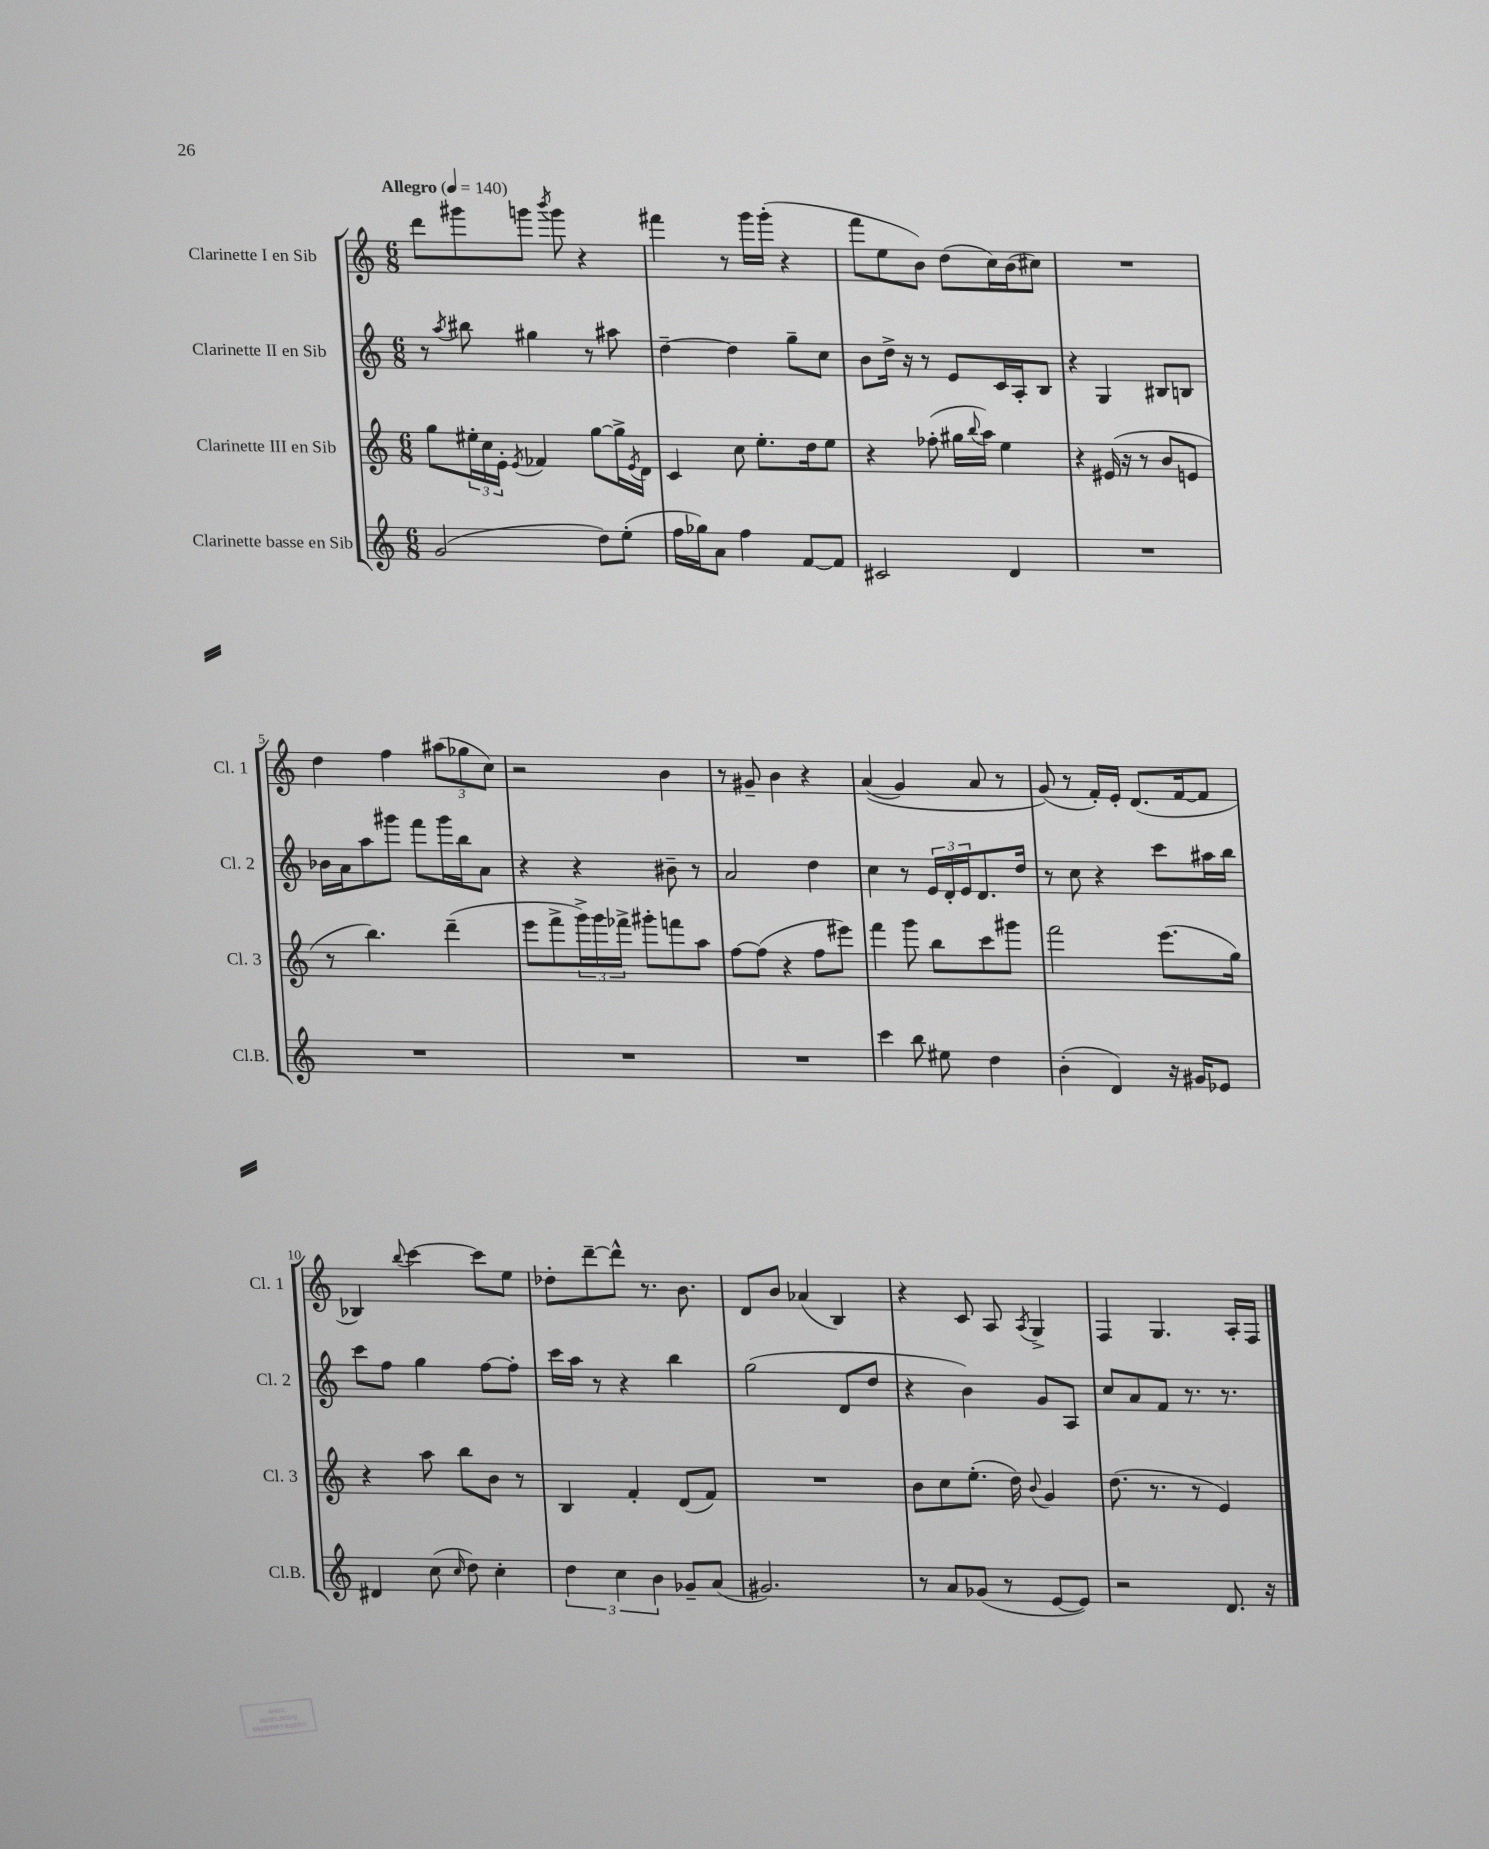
<<
\new StaffGroup <<
\new Staff = "s0" \with { instrumentName = "Clarinette I en Sib" shortInstrumentName = "Cl. 1" } {
    \clef treble \key c \major \numericTimeSignature \time 6/8 \tempo "Allegro" 4 = 140
    d'''8 gis'''8 g'''8 \acciaccatura { b'''8 } g'''8 r4 |
    fis'''4 r8 g'''16 g'''16-.( r4 |
    f'''8 e''8 b'8) d''8( c''16) b'16( cis''8) |
    R2. |
    d''4 f''4 \tuplet 3/2 { ais''8( ges''8 c''8) } |
    r2 b'4 |
    r8 gis'8-- b'4 r4 |
    a'4(\( g'4) a'8 r8 |
    g'8(\) r8 f'16-.) e'16-. d'8.( f'16~ f'8 |
    bes4) \appoggiatura { b''8 } c'''4~ c'''8 e''8 |
    des''8-. d'''8~-- d'''8-^ r8. b'8. |
    d'8 b'8 aes'4( b4) |
    r4 c'8 a8 \acciaccatura { a8 } g4-> |
    f4 g4. a16-. f16 \bar "|." |
}
\new Staff = "s1" \with { instrumentName = "Clarinette II en Sib" shortInstrumentName = "Cl. 2" } {
    \clef treble \key c \major \numericTimeSignature \time 6/8
    r8 \acciaccatura { a''8 } bis''8 gis''4 r8 ais''8 |
    d''4~-- d''4 g''8-- c''8 |
    b'8 d''16-> r16 r8 e'8 c'16 a16-. b8 |
    r4 g4 bis8 b8 |
    bes'16 a'16 a''8 gis'''8 f'''8 gis'''16 b''16 a'8 |
    r4 r4 bis'8-- r8 |
    a'2 d''4 |
    c''4 r8 \tuplet 3/2 { e'16 d'16-. e'16 } d'8. d''16 |
    r8 c''8 r4 c'''8 ais''16 b''16 |
    c'''8 f''8 g''4 f''8~ f''8-. |
    c'''16 a''16 r8 r4 b''4 |
    g''2( d'8 d''8 |
    r4 b'4) g'8 a8 |
    c''8 a'8 f'8 r8. r8. \bar "|." |
}
\new Staff = "s2" \with { instrumentName = "Clarinette III en Sib" shortInstrumentName = "Cl. 3" } {
    \clef treble \key c \major \numericTimeSignature \time 6/8
    g''8 \tuplet 3/2 { eis''16-. c''16 e'16-. } \acciaccatura { e'8 } fes'4 g''8~ g''16-> \acciaccatura { e'8 } d'16 |
    c'4 c''8 e''8.-. d''16 e''8 |
    r4 fes''8-.( gis''16 \appoggiatura { b''8 } a''16) e''4 |
    r4 eis'16( r16 r8 b'8 e'8 |
    r8 b''4.) d'''4--( |
    e'''8 f'''8-> \tuplet 3/2 { g'''16->) g'''16 fes'''16-> } gis'''8-. f'''8 a''8 |
    f''8~ f''8( r4 f''8 eis'''8) |
    f'''4 g'''8 b''8 c'''8 gis'''8 |
    f'''2 e'''8.( g''16) |
    r4 a''8 b''8 b'8 r8 |
    b4 f'4-. d'8( f'8) |
    R2. |
    b'8 c''8 e''8.-.( d''16) \appoggiatura { b'8 } g'4 |
    d''8.( r8. r8 e'4) \bar "|." |
}
\new Staff = "s3" \with { instrumentName = "Clarinette basse en Sib" shortInstrumentName = "Cl.B." } {
    \clef treble \key c \major \numericTimeSignature \time 6/8
    g'2( d''8) e''8-.( |
    f''16 ges''16) a'8 f''4 f'8~ f'8 |
    cis'2 d'4 |
    R2. |
    R2. |
    R2. |
    R2. |
    c'''4 b''8 eis''8 d''4 |
    b'4-.( d'4) r16 gis'16 ees'8 |
    dis'4 c''8( \grace { c''16 } d''8) c''4-. |
    \tuplet 3/2 { d''4 c''4 b'4 } ges'8-- a'8( |
    gis'2.) |
    r8 a'8 ges'8( r8 e'8~ e'8) |
    r2 d'8. r16 \bar "|." |
}
>>
>>
